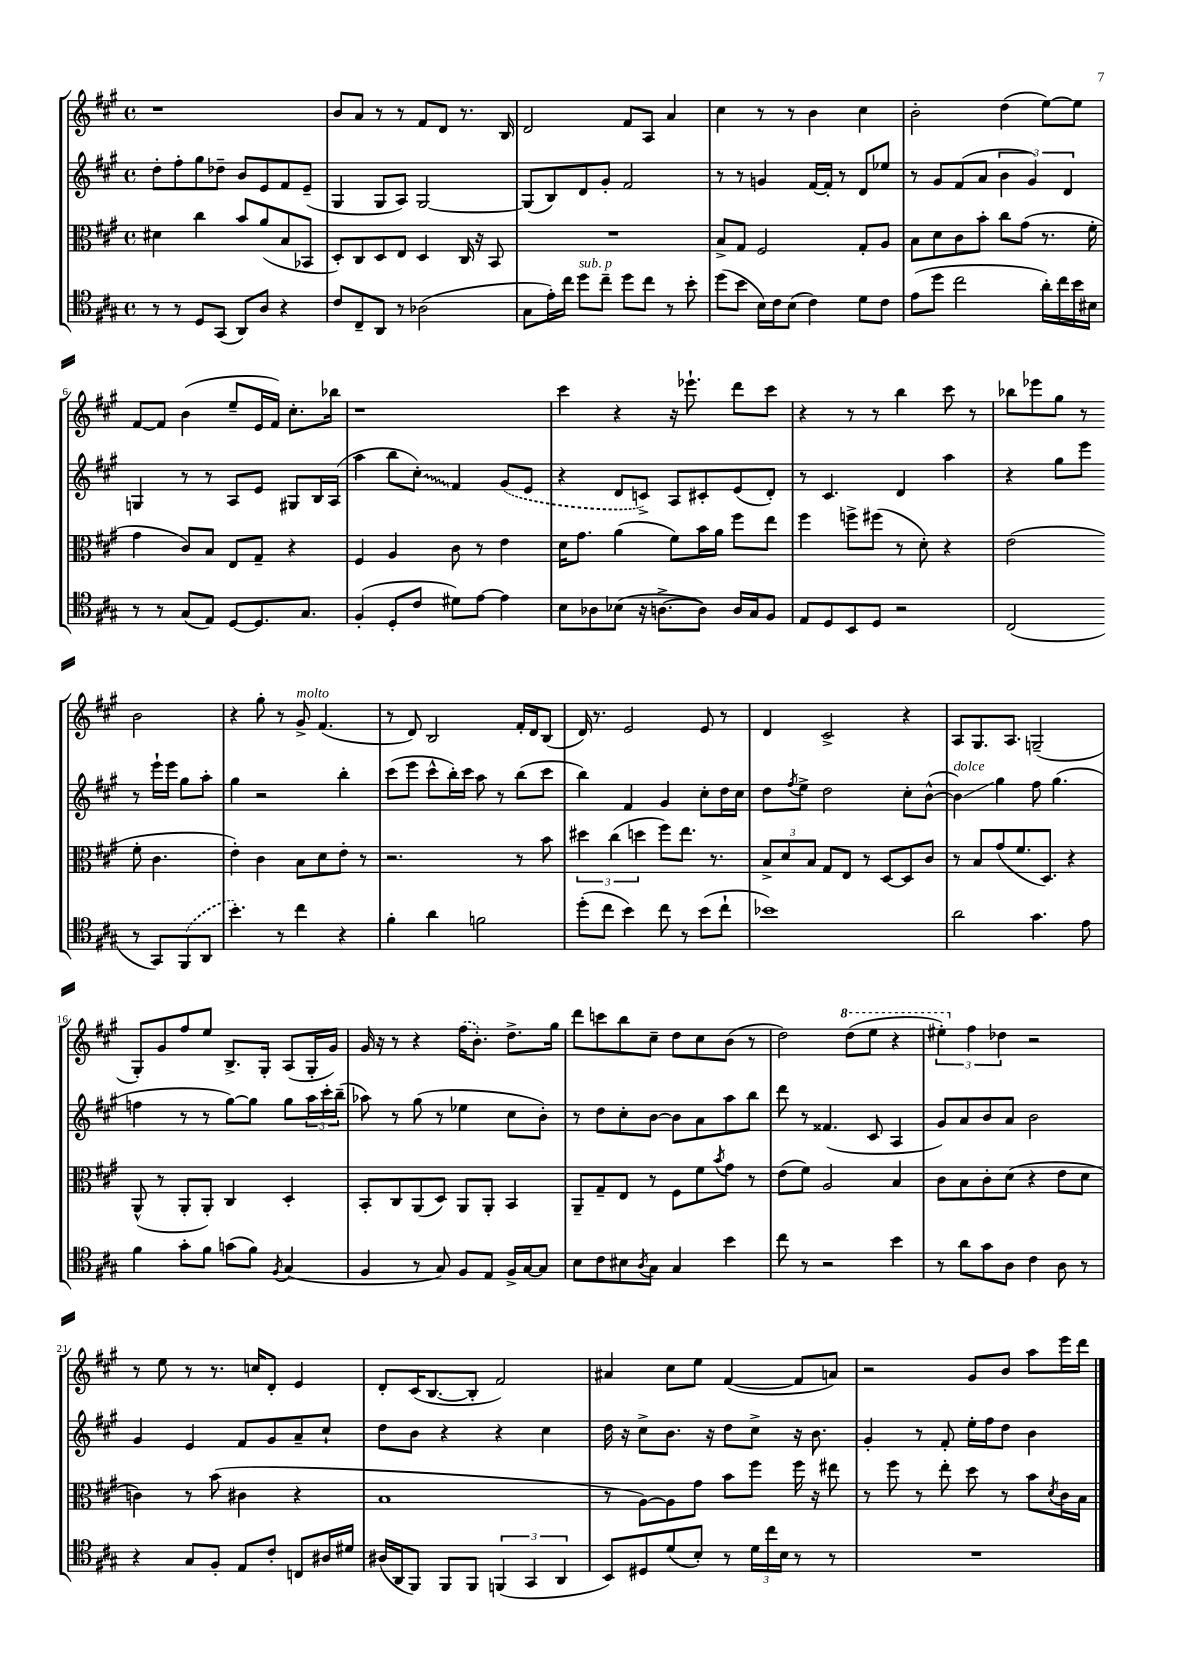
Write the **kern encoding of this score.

**kern	**kern	**kern	**kern
*staff4	*staff3	*staff2	*staff1
*clefC4	*clefC3	*clefG2	*clefG2
*k[f#c#g#]	*k[f#c#g#]	*k[f#c#g#]	*k[f#c#g#]
*M4/4	*M4/4	*M4/4	*M4/4
*met(c)	*met(c)	*met(c)	*met(c)
8r	4d#	8dd'	1r
8r	.	8ff#'	.
8D	4cc#	8gg#	.
(8GG#	.	8dd-~	.
8AA)	8b	8b	.
8A	(8a	8e	.
4r	8B	8f#	.
.	8BB-	(8e~	.
=	=	=	=
8c#	8D')	4G#	8b
8C#~	8C#	.	8a
8AA	8D	8G#	8r
8r	8E	8A)	8r
(2A-	4D	[2G#	8f#
.	.	.	8d
.	16C#	.	8.r
.	16r	.	.
.	8BB	.	.
.	.	.	16B
=	=	=	=
8G#	1r	(8G#]	2d
16e')	.	8B)	.
16cc#	.	.	.
8dd	.	8d	.
8cc#~	.	8g#'	.
8dd	.	2f#	8f#
8cc#	.	.	8A
8r	.	.	4a
8b'	.	.	.
=	=	=	=
(8dd	8B^	8r	4cc#
8b	8G#	8r	.
16B)	2F#	4g	8r
16c#	.	.	.
(8B	.	.	8r
4c#)	.	[16f#	4b
.	.	16f#']	.
.	.	8r	.
8d	8G#'	8d	4cc#
8c#	8A	8ee-	.
=	=	=	=
(8e	8B	8r	2b'
8dd	8d	8g#	.
2cc#	8c#	(8f#	.
.	8b'	8a	.
.	8cc#	6b	(4dd
.	(8g#	.	.
.	.	6g#)	.
16a')	8.r	.	[8ee)
16cc#	.	.	.
.	.	6d	.
16b	.	.	8ee]
16B#	16f#'	.	.
=	=	=	=
8r	4g#	4G	[8f#
8r	.	.	8f#]
(8G#	8c#)	8r	(4b
8E)	8B	8r	.
[8D	8E	8A	8ee~
8.D]	8G#~	8e	16e
.	.	.	16f#)
.	4r	8G#	8.cc#'
8.G#	.	.	.
.	.	16B	.
.	.	(16A	16bb-
=	=	=	=
(4F#'	4F#	4aa	1r
8D'	4A	8bb	.
8c#	.	8cc#')	.
8d#)	8c#	4f#	.
[8e	8r	.	.
4e]	4e	(8g#	.
.	.	8e	.
=	=	=	=
8B	16d	4r	4ccc#
.	8.g#	.	.
8A-	.	.	.
(8B-	(4a	8d	4r
16r	.	8c^)	.
[8.A^	.	.	.
.	8f#)	8A	16r
.	.	.	8.eee-`
8A])	16b	8c#'	.
.	16a	.	.
16A	8ff#	(8e	8ddd
16G#	.	.	.
8F#	8ee	8d')	8ccc#
=	=	=	=
8E	4ff#	8r	4r
8D	.	4.c#	.
8BB	8ff^	.	8r
8D	(8ff#	.	8r
2r	8r	4d	4bb
.	8d')	.	.
.	4r	4aa	8ccc#
.	.	.	8r
=	=	=	=
(2C#	(2e	4r	8bb-
.	.	.	8eee-
.	.	8gg#	8gg#
.	.	8eee	8r
8r	8f#'	8r	2b
8GG#)	4.c#	16eee`	.
.	.	16eee	.
(8FF#	.	8gg#	.
8AA	.	8aa'	.
=	=	=	=
4.b')	4e')	4gg#	4r
.	4c#	2r	8gg#'
8r	.	.	8r
4cc#	8B	.	8g#^
.	8d	.	(4.f#
4r	8e'	4bb'	.
.	8r	.	.
=	=	=	=
4f#'	2.r	(8ccc#	8r
.	.	8eee	8d)
4a	.	8ccc#^^	2B
.	.	16bb')	.
.	.	16ccc#	.
2f	.	8aa	.
.	.	8r	.
.	8r	(8bb	16f#'
.	.	.	16d
.	8b	8ccc#	(8B
=	=	=	=
(8dd'	6dd#	4bb)	16d)
.	.	.	8.r
8cc#	.	.	.
.	(6cc#	.	.
4b)	.	4f#	2e
.	6dd	.	.
8cc#	8ff#)	4g#	.
8r	8.ee	.	.
(8b	.	8cc#'	8e
.	8.r	.	.
8cc#`	.	16dd	8r
.	.	16cc#	.
=	=	=	=
1b-)	12B^	8dd	4d
.	12d	.	.
.	.	8qff#	.
.	.	8ee^	.
.	12B	.	.
.	8G#	2dd	2c#^
.	8E	.	.
.	8r	.	.
.	[8D	.	.
.	8D]	8cc#'	4r
.	8c#	([8b^^	.
=	=	=	=
2a	8r	4b])	8A
.	8B	.	8.G#
.	(8g#	4gg#	.
.	.	.	8.A
.	8.f#	.	.
4.g#	.	8ff#	(2G~
.	8.D)	.	.
.	.	(4.gg#	.
.	4r	.	.
8e	.	.	.
=	=	=	=
4f#	(8AA^^	4ff	8G#')
.	8r	.	8g#
8g#'	8AA'	8r	8ff#
8f#	8AA')	8r	8ee
(8g	4C#	[8gg#)	8.B^
8f#)	.	8gg#]	.
.	.	.	16G#'
8qF#	.	.	.
(4G#	4D'	8gg#	(8A
.	.	24aa	16G#'
.	.	24ccc#'	.
.	.	.	16g#)
.	.	(24bb~	.
=	=	=	=
4F#	8BB'	8aa-)	16g#
.	.	.	16r
.	8C#	8r	8r
8r	(8AA	(8gg#	4r
8G#)	8D)	8r	.
8F#	8AA	4ee-	(16ff#
.	.	.	8.b')
8E	8AA'	.	.
16F#^	4BB	8cc#	8.dd^
[16G#	.	.	.
8G#]	.	8b')	.
.	.	.	16gg#
=	=	=	=
8B	8AA~	8r	8ddd
8c#	8G#~	8dd	8ccc
8B#	8E	8cc#'	8bb
8qA	.	.	.
8G#	8r	[8b	8cc#~
4G#	8F#	8b]	8dd
.	8f#	8a	8cc#
.	8qb	.	.
4b	8g#	8aa	(8b
.	8r	8bb	8r
=	=	=	=
8cc#	(8e	8ddd	2dd)
8r	8f#)	8r	.
2r	2A	(4.f##	.
.	.	.	(8ddd
.	.	8c#	8eee
4b	4B	4A	4r
=	=	=	=
8r	8c#	8g#)	6eee#')
8a	8B	8a	.
.	.	.	6ff#
8g#	8c#'	8b	.
.	.	.	6dd-
8A	(8d	8a	.
4c#	4r	2b	2r
8A	8e	.	.
8r	8d	.	.
=	=	=	=
4r	4c)	4g#	8r
.	.	.	8ee
8G#	8r	4e	8r
8F#'	(8b	.	8.r
8E	4c#	8f#	.
.	.	.	16cc
8c#'	.	8g#	8d'
8C	4r	8a~	4e
16A#	.	8cc#`	.
16d#	.	.	.
=	=	=	=
(16A#	1B	8dd	8d'
16AA	.	.	.
8FF#)	.	8b	(16c#
.	.	.	[8.B
8FF#	.	4r	.
8FF#	.	.	8B']
(6FF	.	4r	2f#)
6GG#	.	.	.
.	.	4cc#	.
6AA	.	.	.
=	=	=	=
8BB)	8r	16dd	4a#
.	.	16r	.
8D#	[8A)	8cc#^	.
(8d	8A]	8.b	8cc#
8B')	8g#	.	8ee
.	.	16r	.
8r	8b	8dd	([4f#
24d	8ff#	8cc#^	.
24cc#	.	.	.
24B	.	.	.
8r	16ff#	16r	8f#]
.	16r	8.b	.
8r	8ee#	.	8a)
=	=	=	=
1r	8r	4g#'	2r
.	8ff#	.	.
.	8r	8r	.
.	8ee'	8f#'	.
.	8dd	16ee'	8g#
.	.	16ff#	.
.	8r	8dd	8b
.	8b	4b	8aa
.	8qd	.	.
.	16c#	.	16eee
.	16B	.	16ddd
==	==	==	==
*-	*-	*-	*-
